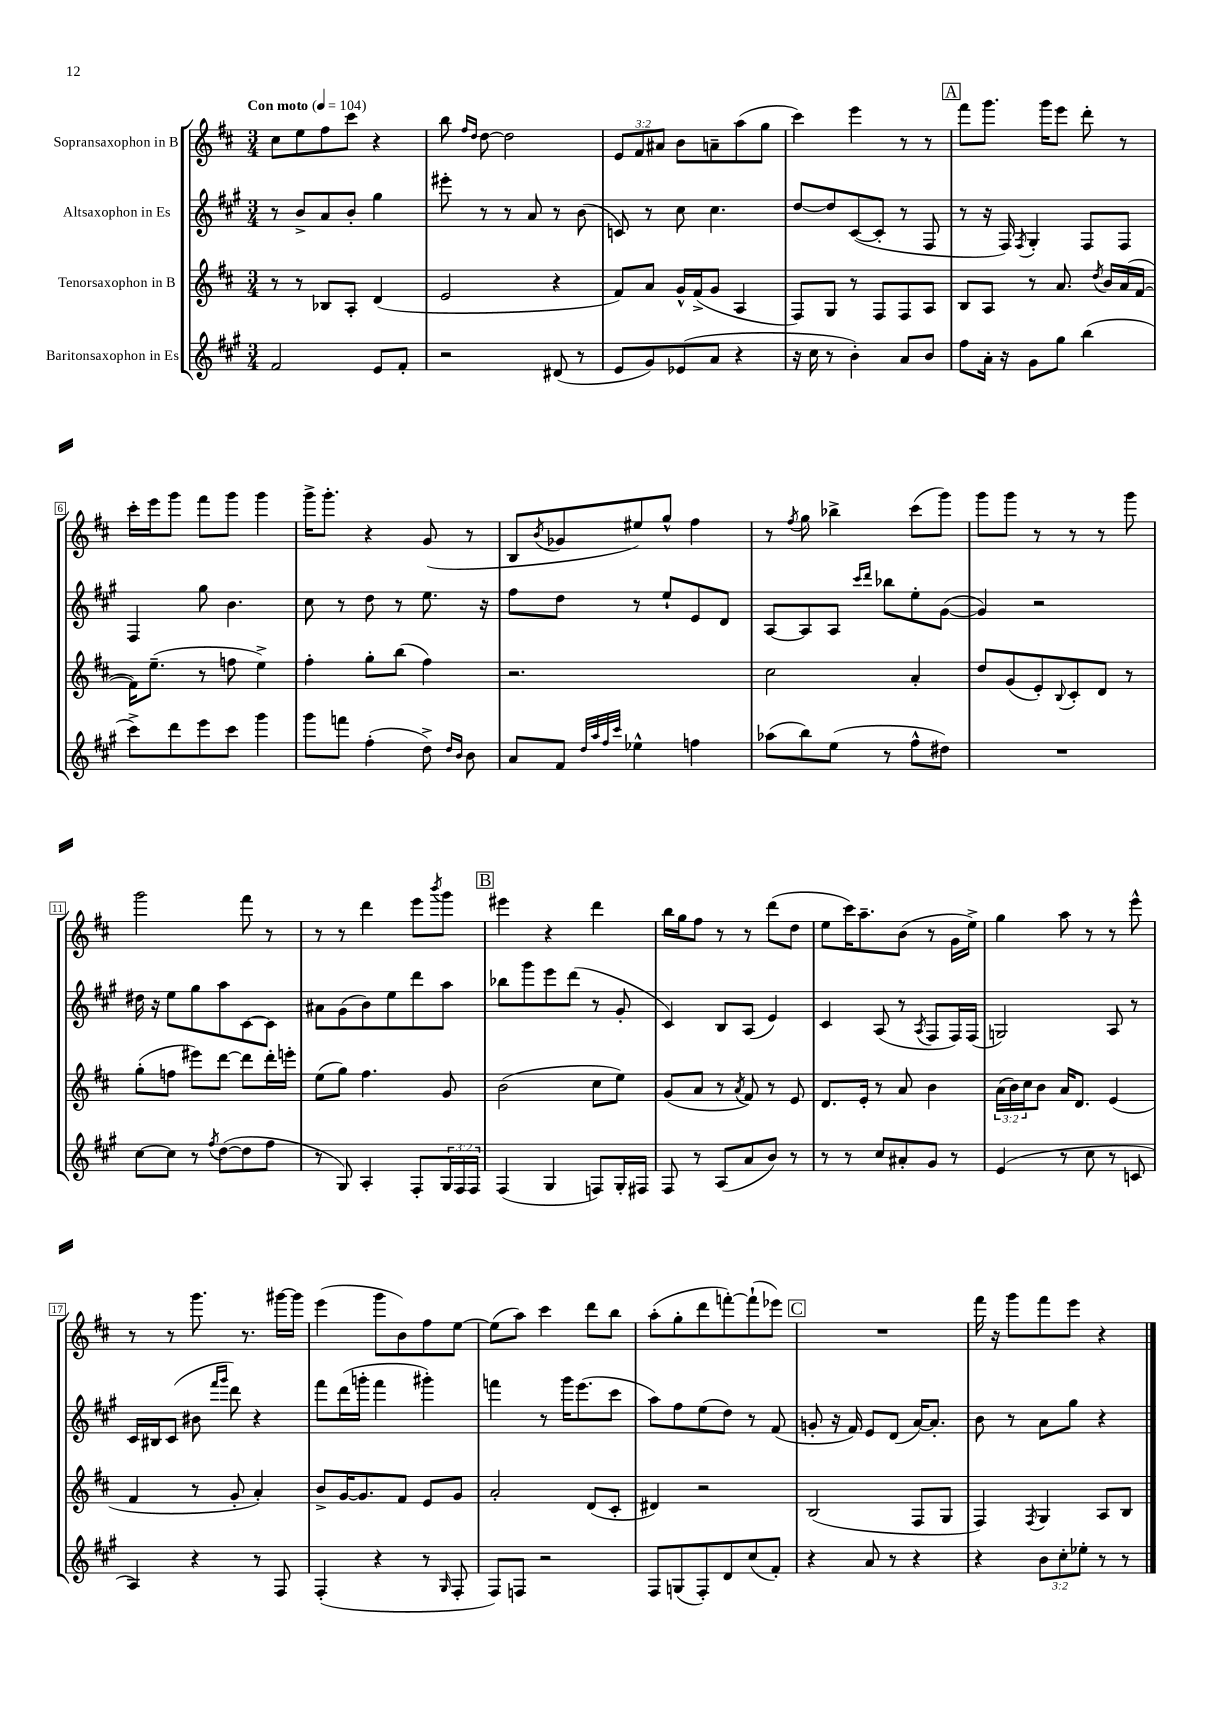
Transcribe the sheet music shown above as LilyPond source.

<<
\new StaffGroup <<
\new Staff = "s0" \with { instrumentName = "Sopransaxophon in B" } {
    \clef treble \key d \major \numericTimeSignature \time 3/4 \override Staff.TupletNumber.text = #tuplet-number::calc-fraction-text \tempo "Con moto" 4 = 104
    cis''8 e''8 fis''8 cis'''8 r4 |
    b''8 \grace { fis''16 d''16 } d''8~ d''2 |
    \tuplet 3/2 { e'8 fis'8 ais'8 } b'8 a'8-- a''8( g''8 |
    cis'''4) e'''4 r8 r8 |
    \mark \markup { \box "A" } fis'''8 g'''8. g'''16 e'''8 d'''8-. r8 |
    cis'''16-. e'''16 g'''8 fis'''8 g'''8 g'''4 |
    g'''16-> g'''8.-. r4 g'8( r8 |
    b8 \acciaccatura { b'8 } ges'8 eis''8) g''8-^ fis''4 |
    r8 \acciaccatura { fis''8 } g''8 bes''4-> cis'''8( g'''8) |
    g'''8 g'''8 r8 r8 r8 g'''8 |
    g'''2 fis'''8 r8 |
    r8 r8 d'''4 e'''8 \acciaccatura { b'''8 } g'''8 |
    \mark \markup { \box "B" } eis'''4 r4 d'''4 |
    b''16 g''16 fis''8 r8 r8 d'''8( d''8 |
    e''8 cis'''16) a''8.-- b'8( r8 g'16 e''16->) |
    g''4 a''8 r8 r8 e'''8-^ |
    r8 r8 g'''8. r8. gis'''16~ gis'''16 |
    e'''4( g'''8 b'8) fis''8 e''8~ |
    e''8( a''8) cis'''4 d'''8 b''8 |
    a''8-.( g''8-. d'''8 f'''8~-.) f'''8-!( ees'''8) |
    \mark \markup { \box "C" } R2. |
    fis'''16 r16 g'''8 fis'''8 e'''8 r4 \bar "|." |
}
\new Staff = "s1" \with { instrumentName = "Altsaxophon in Es" } {
    \clef treble \key a \major \numericTimeSignature \time 3/4
    r8 b'8-> a'8 b'8-. gis''4 |
    eis'''8-. r8 r8 a'8 r8 b'8( |
    c'8) r8 cis''8 cis''4. |
    d''8~ d''8 cis'8~( cis'8-. r8 fis8 |
    \mark \markup { \box "A" } r8 r16 fis16) \acciaccatura { fis8 } gis4-. fis8 fis8 |
    fis4 gis''8 b'4. |
    cis''8 r8 d''8 r8 e''8. r16 |
    fis''8 d''8 r8 e''8-! e'8 d'8 |
    a8~ a8 a8 \grace { cis'''16 d'''16 } bes''8 e''8-. gis'8~( |
    gis'4) r2 |
    dis''16 r16 e''8 gis''8 a''8 cis'8~ cis'8 |
    ais'8 gis'8( b'8) e''8 d'''8 a''8 |
    \mark \markup { \box "B" } bes''8 gis'''8 e'''8 d'''8( r8 gis'8-. |
    cis'4) b8 a8( e'4) |
    cis'4 a8( r8 \acciaccatura { a8 } fis8 fis16) fis16( |
    g2) a8 r8 |
    cis'16 bis16 cis'8( bis'8 \grace { fis'''16 gis'''16 } d'''8) r4 |
    fis'''8 d'''16( g'''16-. fis'''4 gis'''4-.) |
    f'''4 r8 gis'''16 e'''8.( cis'''8 |
    a''8) fis''8 e''8( d''8) r8 fis'8( |
    \mark \markup { \box "C" } g'8-. r16 fis'16) e'8 d'8( a'16~) a'8.-. |
    b'8 r8 a'8 gis''8 r4 \bar "|." |
}
\new Staff = "s2" \with { instrumentName = "Tenorsaxophon in B" } {
    \clef treble \key d \major \numericTimeSignature \time 3/4 \override Staff.TupletNumber.text = #tuplet-number::calc-fraction-text
    r8 r8 bes8 a8-. d'4( |
    e'2 r4 |
    fis'8) a'8 g'16-^ fis'16->( g'8 a4 |
    fis8) g8 r8 fis8 fis8 a8 |
    \mark \markup { \box "A" } b8 a8 r8 a'8. \acciaccatura { d''8 } b'16 a'16( fis'16~ |
    fis'16) e''8.--( r8 f''8 e''4->) |
    fis''4-. g''8-. b''8( fis''4) |
    r2. |
    cis''2 a'4-. |
    d''8 g'8( e'8-.) \appoggiatura { b8 } cis'8-. d'8 r8 |
    g''8-.( f''8 eis'''8) d'''8~ d'''8 d'''16-. e'''16-. |
    e''8( g''8) fis''4. g'8 |
    \mark \markup { \box "B" } b'2( cis''8 e''8) |
    g'8( a'8 r8 \acciaccatura { a'8 } fis'8) r8 e'8 |
    d'8. e'16-. r8 a'8 b'4 |
    \tuplet 3/2 { a'16( b'16) cis''16 } b'8 a'16 d'8. e'4( |
    fis'4 r8 g'8-. a'4-.) |
    b'8-> g'16~ g'8. fis'8 e'8 g'8 |
    a'2-. d'8( cis'8-. |
    dis'4) r2 |
    \mark \markup { \box "C" } b2( fis8 g8 |
    fis4) \acciaccatura { fis8 } g4 a8 b8 \bar "|." |
}
\new Staff = "s3" \with { instrumentName = "Baritonsaxophon in Es" } {
    \clef treble \key a \major \numericTimeSignature \time 3/4 \override Staff.TupletNumber.text = #tuplet-number::calc-fraction-text
    fis'2 e'8 fis'8-. |
    r2 dis'8( r8 |
    e'8 gis'8) ees'8( a'8 r4 |
    r16 cis''16 r8 b'4-.) a'8 b'8 |
    \mark \markup { \box "A" } fis''8 a'16-. r16 gis'8 gis''8 b''4( |
    cis'''8->) d'''8 e'''8 cis'''8 gis'''4 |
    gis'''8 f'''8 fis''4-.( d''8->) \grace { d''16 b'16 } b'8 |
    a'8 fis'8 \grace { d''32 a''32 fis''32 cis'''32 } ees''4-^ f''4 |
    aes''8( b''8) e''8( r8 fis''8-^ dis''8) |
    R2. |
    cis''8~ cis''8 r8 \acciaccatura { fis''8 } d''8~( d''8 fis''8 |
    r8 gis8) a4-. fis8-. \tuplet 3/2 { gis16 fis16 fis16 } |
    \mark \markup { \box "B" } fis4( gis4 f8) gis16-. fis16 |
    fis8 r8 a8( a'8 b'8) r8 |
    r8 r8 cis''8 ais'8-. gis'8 r8 |
    e'4( r8 cis''8 r8 c'8 |
    a4) r4 r8 fis8 |
    fis4-.( r4 r8 \grace { gis16 } fis8-. |
    fis8) f8 r2 |
    fis8 g8( fis8-.) d'8 cis''8( fis'8-.) |
    \mark \markup { \box "C" } r4 a'8 r8 r4 |
    r4 \tuplet 3/2 { b'8 cis''8-. ees''8-. } r8 r8 \bar "|." |
}
>>
>>
\layout { \context { \Score \override BarNumber.stencil = #(make-stencil-boxer 0.1 0.3 ly:text-interface::print) } }
